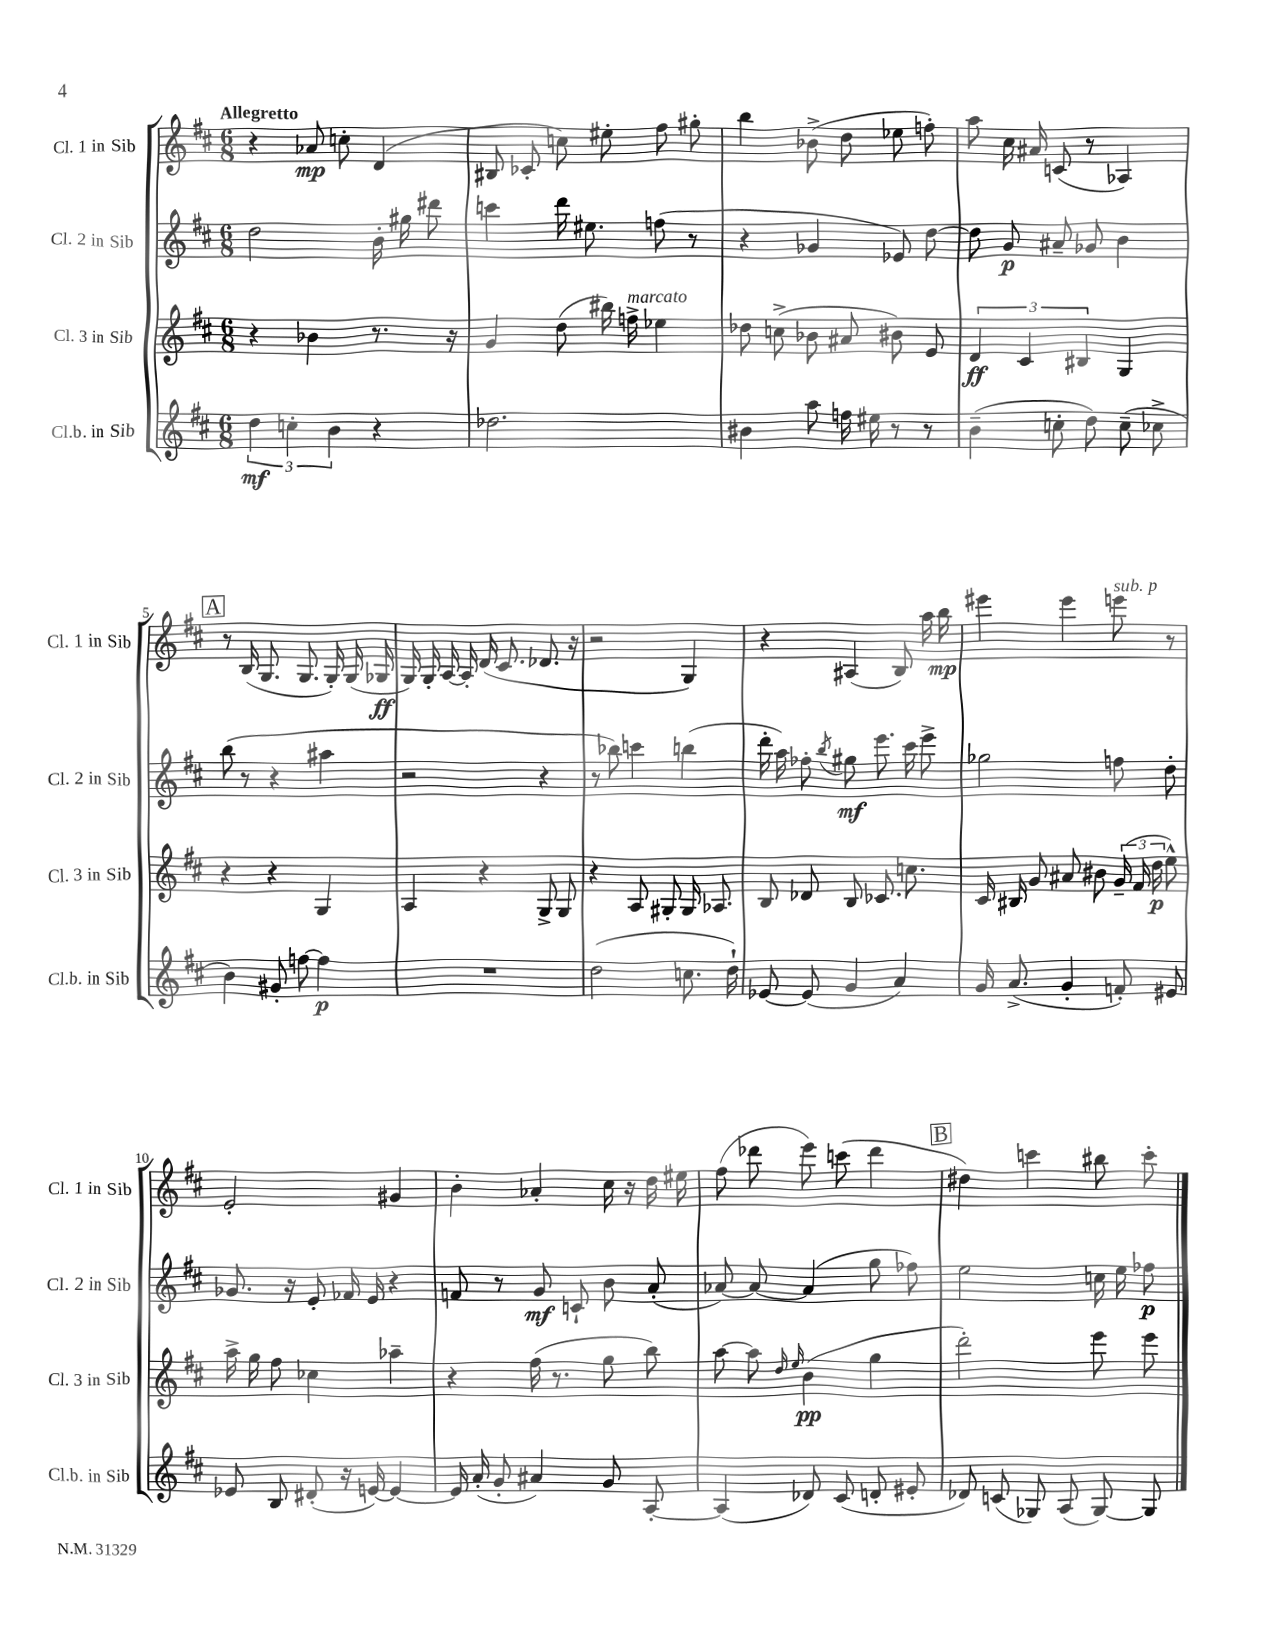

**kern	**kern	**kern	**kern
*staff4	*staff3	*staff2	*staff1
*clefG2	*clefG2	*clefG2	*clefG2
*k[f#c#]	*k[f#c#]	*k[f#c#]	*k[f#c#]
*M6/8	*M6/8	*M6/8	*M6/8
6dd\	4r	2dd\	4r
6cc'\	.	.	.
.	4b-\	.	8a-/
6b\	.	.	.
.	.	.	8cc'\
4r	8.r	16b'\	(4d/
.	.	16gg#\	.
.	.	8ddd#\	.
.	16r	.	.
=	=	=	=
2.dd-\	4g/	4ccc\	8B#/
.	.	.	8c-'/
.	(8dd\	16ddd\	8cc\)
.	.	8.ee#\	.
.	16bb#\)	.	8ee#'\
.	16ff^\	.	.
.	4ee-\	(8ff\	8ff#\
.	.	8r	8gg#'\
=	=	=	=
4b#\	8dd-\	4r	4bb\
.	(8cc^\	.	.
8aa\	8b-\	4g-/	(8b-^\
16ff\	8a#/	.	8dd\
16ee#\	.	.	.
8r	8b#\)	8e-/)	8ee-\
8r	8e/	[8dd\	8ff'\)
=	=	=	=
(4b~\	6d/	8dd\]	8aa\
.	.	8g/	16cc#\
.	6c#/	.	.
.	.	.	16a#/
8cc'\	.	8a#~/	(8c/
.	6B#/	.	.
8dd\)	.	8g-/	8r
(8cc~\	4G/	4b\	4A-/)
8cc-^\	.	.	.
=	=	=	=
4b\)	4r	(8bb\	8r
.	.	8r	(16B/
.	.	.	8.G/
8g#'/	4r	4r	.
[8ff\	.	.	8.G/
4ff\]	4G/	4aa#\	.
.	.	.	16G'/)
.	.	.	(16G/
.	.	.	16G-/
=	=	=	=
2.r	4A/	2r	16G/)
.	.	.	16G'/
.	.	.	[16A/
.	.	.	16A'/]
.	4r	.	(16d/
.	.	.	8.c#/
.	8G^/	4r	8.d-/
.	8G/	.	.
.	.	.	16r
=	=	=	=
(2dd\	4r	8r	2r
.	.	8bb-\)	.
.	8A/	4ccc\	.
.	8G#'/	.	.
8.cc\	16G#/	(4bb\	4G/)
.	8.A-/	.	.
16dd`\)	.	.	.
=	=	=	=
[8e-/	8B/	16ddd'\	4r
.	.	16aa\)	.
(8e-/]	8d-/	8ff-'\	.
.	.	8qbb/	.
4g/	8B/	8gg#\	(4A#/
.	8.c-/	8.eee\	.
4a/)	.	.	8B/)
.	8.cc\	16ccc#\	.
.	.	8eee^\	16aa\
.	.	.	16bb\
=	=	=	=
16g/	16c#/	2gg-\	4eee#\
(8.a^/	16B#/	.	.
.	8g/	.	.
4g'/	8a#/	.	4eee#\
.	8b#\	.	.
8f'/)	(24g~/	8ff\	8eee\
.	24f#/	.	.
.	24dd\	.	.
8e#/	8ee^^\)	8dd'\	8r
=	=	=	=
8e-/	16aa^\	8.g-/	2e'/
.	16gg\	.	.
8B/	8ff#\	.	.
.	.	16r	.
(8d#'/	4cc-\	8e'/	.
16r	.	16f-/	.
[16e/)	.	16e/	.
4e/_	4aa-~\	4r	4g#/
=	=	=	=
16e/]	4r	8f/	4b'\
(16a'/	.	.	.
8g'/	.	8r	.
4a#/)	(16ff#\	8g/	4a-'/
.	8.r	.	.
.	.	8c`/	.
8g/	8gg\	8b\	16cc#\
.	.	.	16r
[8A'/	8bb\)	(8a'/	16dd\
.	.	.	16ee#\
=	=	=	=
(4A/]	[8aa\	[8a-/)	(8ff#\
.	8aa\]	8a-/_	8ddd-\
.	16qqdd/	.	.
.	16qqee/	.	.
8d-/)	(4b\	(4a-/]	8eee\)
(8c#/	.	.	(8ccc\
8d'/	4gg\	8gg\	4ddd-\
8e#'/	.	8ff-\)	.
=	=	=	=
8d-/)	2ddd'\)	2ee\	4dd#\)
(8c/	.	.	.
8G-/)	.	.	4ccc\
(8A/	.	.	.
[8G-/)	8eee\	16cc\	8bb#\
.	.	16ee\	.
8G-/]	8eee\	8ff-\	8ccc'\
==	==	==	==
*-	*-	*-	*-
